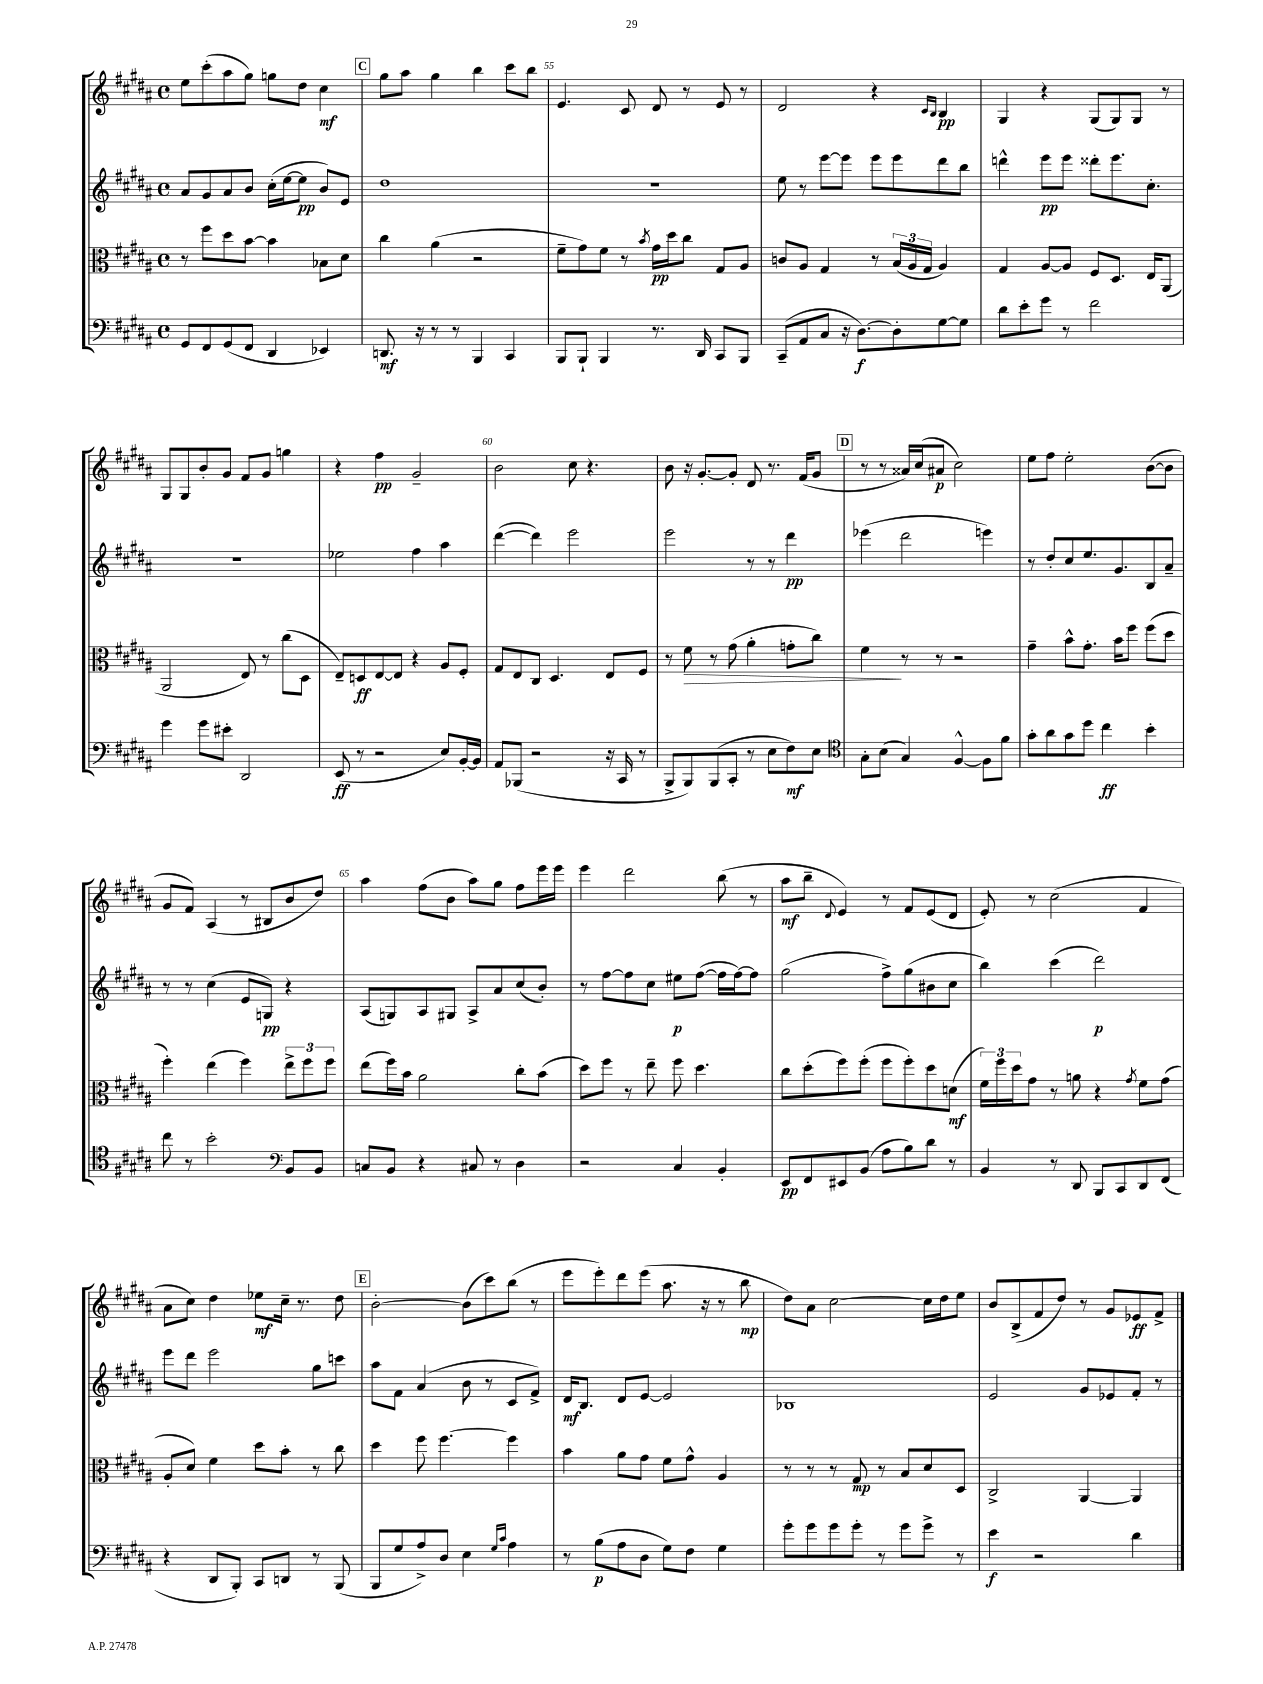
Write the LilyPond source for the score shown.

<<
\new StaffGroup <<
\new Staff = "s0" {
    \clef treble \key b \major \defaultTimeSignature \time 4/4
    e''8 cis'''8-.( ais''8 gis''8) g''8 dis''8 cis''4\mf |
    \mark \markup { \box "C" } gis''8 ais''8 gis''4 b''4 cis'''8 b''8 |
    e'4. cis'8 dis'8 r8 e'8 r8 |
    dis'2 r4 \grace { cis'16 b16 } b4\pp |
    gis4 r4 gis8( gis8) gis8 r8 |
    gis8 gis8 b'8-. gis'8 fis'8 gis'8 g''4 |
    r4 fis''4\pp gis'2-- |
    b'2 cis''8 r4. |
    b'8 r16 gis'8.~-. gis'8-. dis'8 r8. fis'16( gis'8 |
    \mark \markup { \box "D" } r8 r8 aisis'16) cis''16( ais'8\p cis''2) |
    e''8 fis''8 e''2-. b'8~( b'8 |
    gis'8 fis'8) ais4( r8 bis8 b'8 dis''8) |
    ais''4 fis''8( b'8 ais''8) gis''8 fis''8 e'''16 e'''16 |
    e'''4 dis'''2 b''8( r8 |
    ais''8\mf b''8-- \appoggiatura { dis'8 } e'4) r8 fis'8 e'8( dis'8 |
    e'8-.) r8 cis''2( fis'4 |
    ais'8 cis''8) dis''4 ees''8\mf cis''16-- r8. dis''8 |
    \mark \markup { \box "E" } b'2~-. b'8( cis'''8) b''8( r8 |
    e'''8 e'''8-.) dis'''8 e'''8( ais''8. r16 r8 b''8\mp |
    dis''8) ais'8 cis''2~ cis''16 dis''16 e''8 |
    b'8 b8->( fis'8 dis''8) r8 gis'8 ees'8\ff fis'8-> \bar "|." |
}
\new Staff = "s1" {
    \clef treble \key b \major \defaultTimeSignature \time 4/4
    ais'8 gis'8 ais'8 b'8 cis''16-.( e''16~ e''8\pp b'8) e'8 |
    \mark \markup { \box "C" } dis''1 |
    R1 |
    e''8 r8 e'''8~ e'''8 e'''8 e'''8 dis'''8 b''8 |
    d'''4-^ e'''8\pp e'''8 disis'''8-. e'''8. cis''8.-. |
    R1 |
    ees''2 fis''4 ais''4 |
    dis'''4~( dis'''4) e'''2 |
    e'''2 r8 r8 dis'''4\pp |
    \mark \markup { \box "D" } ees'''4( dis'''2 e'''4) |
    r8 dis''8-. cis''8 e''8. gis'8. b8 ais'8-- |
    r8 r8 cis''4( e'8 g8\pp) r4 |
    ais8( g8) ais8 gis8 ais8-> ais'8 cis''8( b'8-.) |
    r8 fis''8~ fis''8 cis''8 eis''8\p fis''8~( fis''16 fis''16~) fis''8 |
    gis''2( fis''8->) gis''8( bis'8 cis''8 |
    b''4) cis'''4( dis'''2\p) |
    e'''8 dis'''8 e'''2 gis''8 c'''8 |
    \mark \markup { \box "E" } ais''8 fis'8 ais'4( b'8 r8 cis'8 fis'8->) |
    dis'16\mf b8. dis'8 e'8~ e'2 |
    bes1 |
    e'2 gis'8 ees'8 fis'8-. r8 \bar "|." |
}
\new Staff = "s2" {
    \clef alto \key b \major \defaultTimeSignature \time 4/4
    r8 fis''8 dis''8 b'8~ b'4 bes8 dis'8 |
    \mark \markup { \box "C" } cis''4 ais'4( r2 |
    fis'8-- gis'8) fis'8 r8 \acciaccatura { b'8 } gis'16\pp dis''16 cis''8 gis8 ais8 |
    c'8 ais8 gis4 r8 \tuplet 3/2 { b16( ais16 gis16 } ais4) |
    gis4 ais8~ ais8 fis8 dis8. e16 ais,8( |
    ais,2 e8) r8 cis''8( dis8 |
    e8--) d8\ff e8~ e8 r4 ais8 fis8-. |
    gis8 e8 cis8 dis4. e8 fis8 |
    r8 fis'8\> r8 gis'8( ais'4-. g'8-. cis''8) |
    \mark \markup { \box "D" } fis'4\! r8 r8 r2 |
    gis'4-- b'8-^ gis'8.-. b'16 fis''8 fis''8( dis''8 |
    fis''4-.) e''4( fis''4) \tuplet 3/2 { e''8-> fis''8 fis''8 } |
    e''8( fis''16) b'16 ais'2 cis''8-. b'8( |
    dis''8) fis''8 r8 e''8-- fis''8 dis''4. |
    cis''8 dis''8-.( fis''8) fis''8-.( fis''8 fis''8-.) dis''8 d'8\mf( |
    \tuplet 3/2 { fis'16) fis''16 dis''16 } gis'8 r8 a'8 r4 \acciaccatura { gis'8 } fis'8 gis'8( |
    ais8-. dis'8) fis'4 dis''8 b'8-. r8 cis''8 |
    \mark \markup { \box "E" } dis''4 fis''8 fis''4.~ fis''4 |
    b'4 ais'8 gis'8 fis'8 gis'8-^ ais4 |
    r8 r8 r8 gis8\mp r8 b8 dis'8 dis8 |
    cis2-> ais,4~ ais,4 \bar "|." |
}
\new Staff = "s3" {
    \clef bass \key b \major \defaultTimeSignature \time 4/4
    gis,8 fis,8 gis,8( fis,8 dis,4 ees,4) |
    \mark \markup { \box "C" } d,8.\mf r16 r8 r8 b,,4 cis,4 |
    b,,8 b,,8-! b,,4 r8. dis,16 cis,8 b,,8 |
    cis,8--( ais,8 cis8 r16 dis8.~\f) dis8-. gis8~ gis8 |
    dis'8 e'8-. gis'8 r8 fis'2 |
    gis'4 gis'8 eis'8-. dis,2 |
    e,8\ff( r8 r2 e8) b,16~-. b,16 |
    ais,8 bes,,8( r2 r16 cis,16 r8 |
    b,,8-> b,,8) b,,8( cis,8-. r8 e8 fis8\mf) e8 |
    \mark \markup { \box "D" } \clef tenor gis8-. b8( gis4) fis4~-^ fis8 fis'8 |
    gis'8-. ais'8 gis'8 dis''8 cis''4\ff b'4-. |
    cis''8 r8 b'2-. \clef bass b,8 b,8 |
    c8 b,8 r4 cis8 r8 dis4 |
    r2 cis4 b,4-. |
    e,8\pp fis,8 eis,8 b,8( ais8 b8) dis'8 r8 |
    b,4 r8 dis,8 b,,8 cis,8 dis,8 fis,8( |
    r4 dis,8 b,,8-.) cis,8 d,8 r8 b,,8( |
    \mark \markup { \box "E" } b,,8 gis8 ais8->) dis8 e4 \grace { gis16 cis'16 } ais4 |
    r8 b8\p( ais8 dis8 gis8) fis8 gis4 |
    gis'8-. gis'8 gis'8 gis'8-. r8 gis'8 gis'8-> r8 |
    e'4\f r2 dis'4 \bar "|." |
}
>>
>>
\layout { \context { \Score currentBarNumber = #53 \override BarNumber.break-visibility = ##(#f #t #t) barNumberVisibility = #(every-nth-bar-number-visible 5) } }
